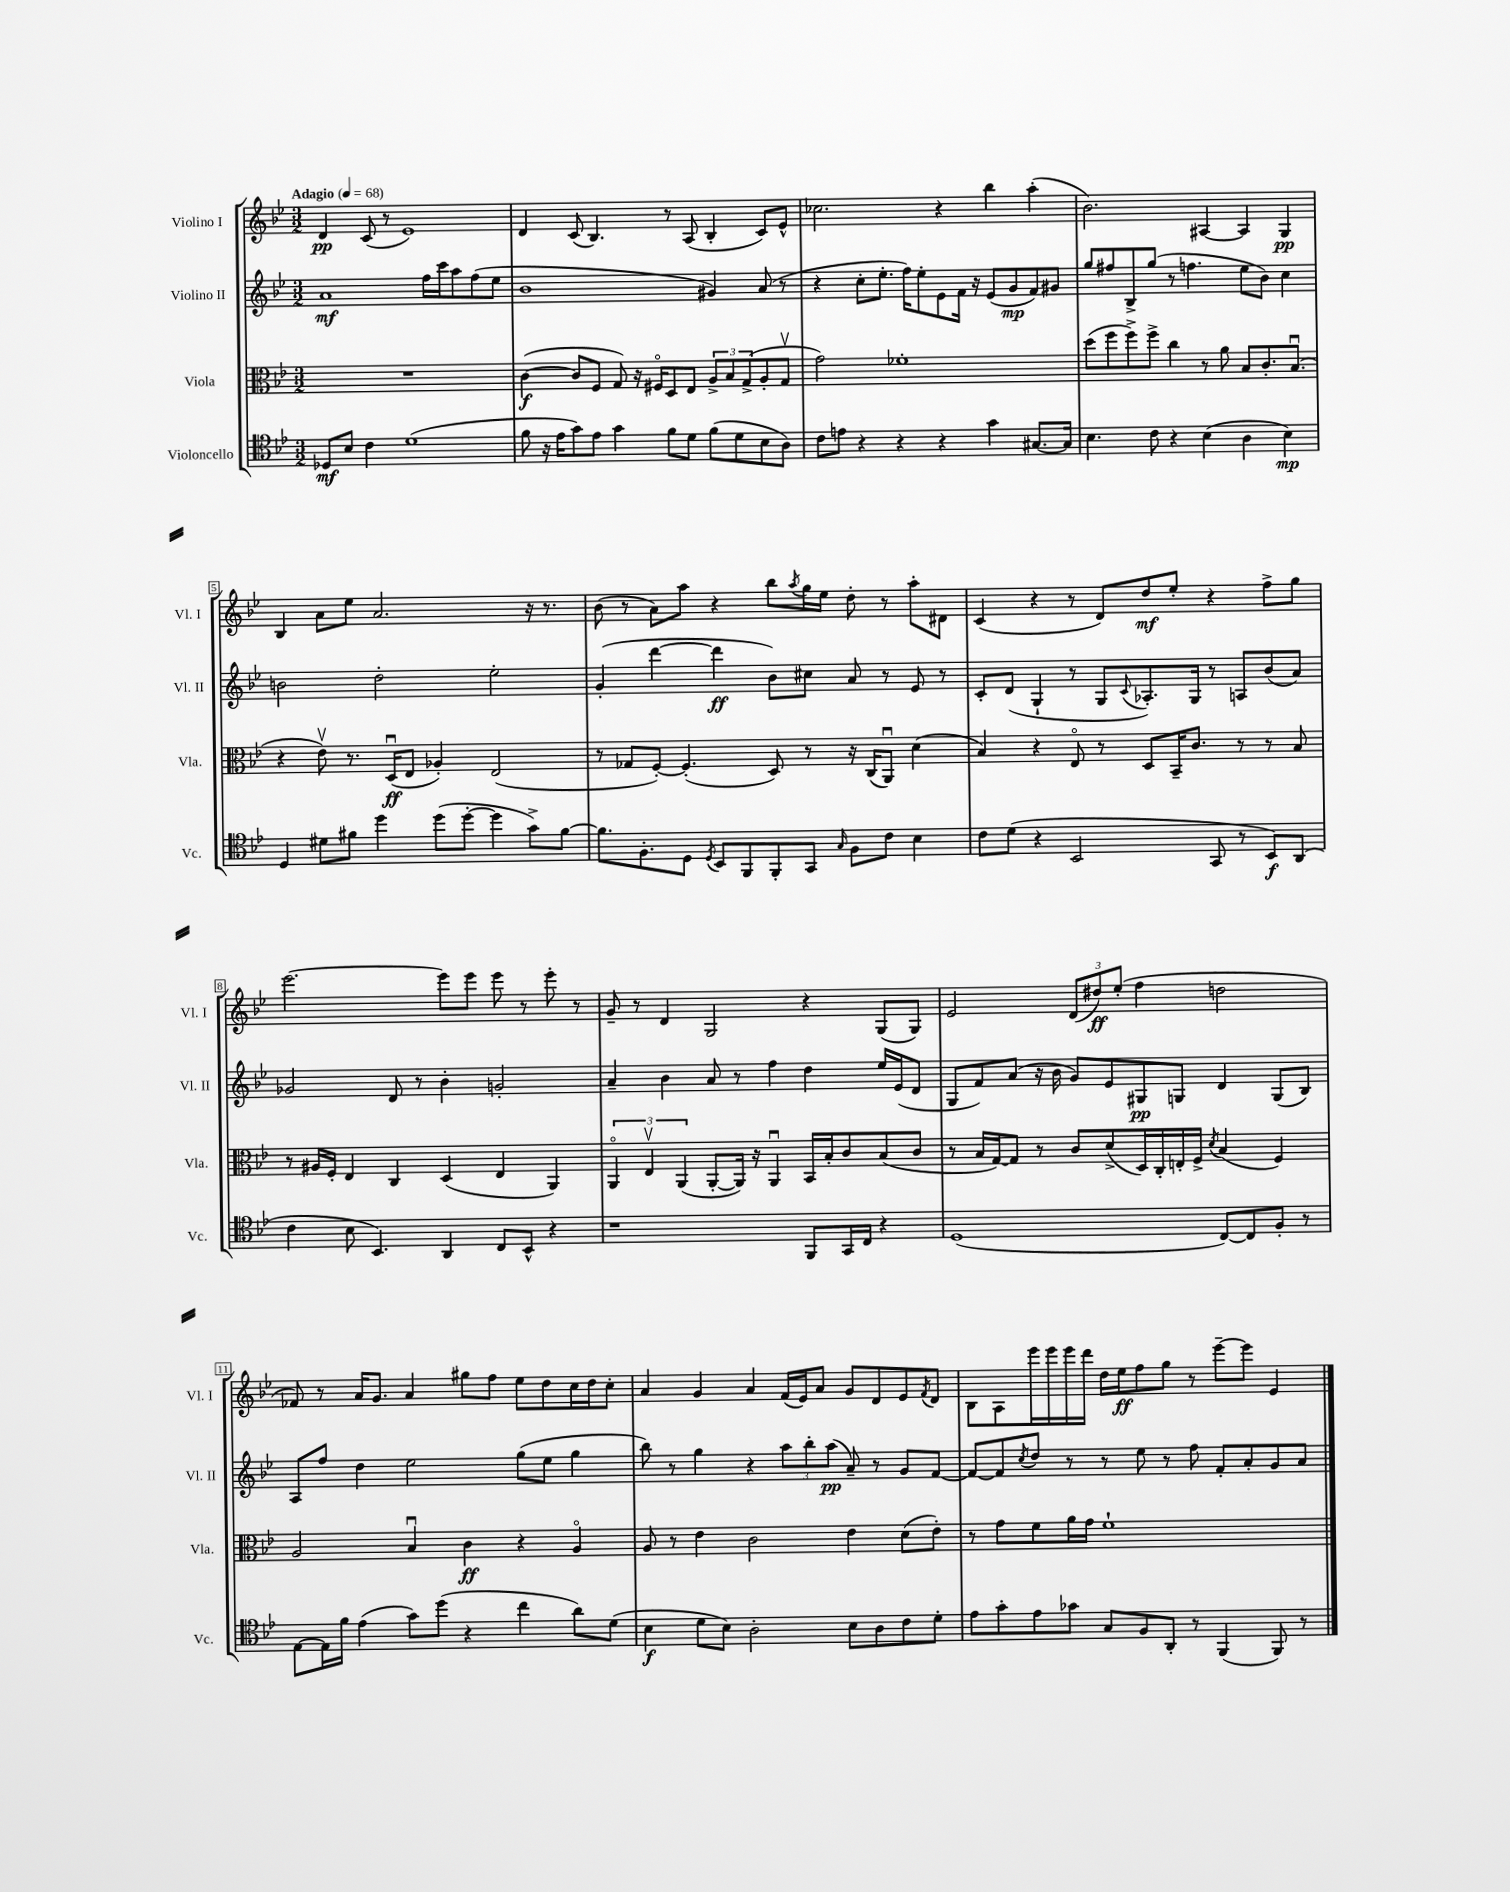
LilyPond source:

<<
\new StaffGroup <<
\new Staff = "s0" \with { instrumentName = "Violino I" shortInstrumentName = "Vl. I" } {
    \clef treble \key bes \major \numericTimeSignature \time 3/2 \tempo "Adagio" 4 = 68
    d'4\pp c'8( r8 ees'1) |
    d'4 c'8( bes4.) r8 a8( bes4-. c'8) ees'8-^ |
    ces''2. r4 bes''4 a''4-.( |
    bes'2.) ais4~ ais4 g4\pp |
    bes4 a'8 ees''8 a'2. r16 r8. |
    bes'8( r8 a'8) a''8 r4 bes''8 \acciaccatura { a''8 } g''16 ees''16 d''8-. r8 a''8-. dis'8 |
    c'4( r4 r8 d'8) d''8\mf ees''8-. r4 f''8-> g''8 |
    ees'''2.~ ees'''8 ees'''8 ees'''8 r8 ees'''8-. r8 |
    g'8-- r8 d'4 g2 r4 g8( g8) |
    ees'2 \tuplet 3/2 { d'8( dis''8\ff) ees''8-.( } f''4 d''2 |
    fes'8) r8 a'16 g'8. a'4 gis''8 f''8 ees''8 d''8 c''16 d''16 c''8-. |
    a'4 g'4 a'4 f'16( ees'16) a'8 g'8 d'8 ees'8 \acciaccatura { f'8 } d'8 |
    bes8 a8 ees'''16 ees'''16 ees'''16 d'''16 d''16 ees''16\ff f''8 g''8 r8 ees'''8~-- ees'''8 ees'4 \bar "|." |
}
\new Staff = "s1" \with { instrumentName = "Violino II" shortInstrumentName = "Vl. II" } {
    \clef treble \key bes \major \numericTimeSignature \time 3/2
    a'1\mf f''16 c'''16 a''8 f''8( ees''8 |
    bes'1 gis'4) a'8( r8 |
    r4 c''8-. ees''8.-. f''16) ees''8-. ees'8 f'16 r16 ees'8( g'8\mp f'8) gis'8 |
    g''8 fis''8 bes8-> g''8( r8 f''4. ees''8 bes'8) c''4 |
    b'2 d''2-. ees''2-. |
    g'4-.( d'''4~ d'''4\ff bes'8) cis''8 a'8 r8 ees'8 r8 |
    c'8-. d'8( g4-! r8 g8 \appoggiatura { c'8 } aes8.-.) g16 r8 a8 bes'8( a'8) |
    ges'2 d'8 r8 bes'4-. g'2-. |
    a'4-- bes'4 a'8 r8 f''4 d''4 ees''16 ees'16( d'8 |
    g8 f'8) a'8( r16 bes'16 g'8) ees'8 gis8\pp g8 d'4 g8( bes8) |
    a8 f''8 d''4 ees''2 g''8( ees''8 g''4 |
    bes''8) r8 g''4 r4 \tuplet 3/2 { a''8 bes''8-. a''8\pp( } a'8--) r8 g'8 f'8~ |
    f'8~ f'8 \acciaccatura { c''8 } d''8 r8 r8 ees''8 r8 f''8 f'8-. a'8-. g'8 a'8 \bar "|." |
}
\new Staff = "s2" \with { instrumentName = "Viola" shortInstrumentName = "Vla." } {
    \clef alto \key bes \major \numericTimeSignature \time 3/2
    R1. |
    c'4~\f( c'8 f8 g8) r16 fis16\flageolet d8 ees8 \tuplet 3/2 { a8-> bes8 g8->( } a8-. g8\upbow |
    g'2) fes'1-. |
    d''8( f''8 f''8->) f''8-> c''4 r8 a'8 bes8 c'8.-. bes8.\downbow( |
    r4 ees'8\upbow) r8. d16\downbow\ff( ees8 aes4-.) ees2( |
    r8 ges8 f8~-.) f4.-.( d8) r8 r16 c16( a,8\downbow) d'4( |
    bes4) r4 ees8\flageolet r8 d8 bes,16-- c'8. r8 r8 bes8 |
    r8 ais16 f16-. ees4 c4 d4( ees4 a,4) |
    \tuplet 3/2 { a,4\flageolet ees4\upbow a,4( } a,8~-. a,16) r16 a,4\downbow bes,16 bes16-. c'8 bes8( c'8 |
    r8 bes16 g16~) g8 r8 c'8 d'8->( d16) c16-. e16-. f16-> \acciaccatura { d'8 } bes4( f4) |
    a2 bes4\downbow c'4\ff r4 a4\flageolet |
    a8 r8 ees'4 c'2 ees'4 d'8( ees'8-.) |
    r8 g'8 f'8 a'16 g'16 f'1-! \bar "|." |
}
\new Staff = "s3" \with { instrumentName = "Violoncello" shortInstrumentName = "Vc." } {
    \clef tenor \key bes \major \numericTimeSignature \time 3/2
    des8\mf bes8 c'4 d'1( |
    f'8 r16 ees'16 g'8) ees'8 g'4 f'8 d'8 f'8( d'8 bes8 a8) |
    c'8 e'8 r4 r4 r4 g'4 gis8.~ gis16 |
    bes4. c'8 r4 bes4( a4 bes4\mp) |
    d4 dis'8 fis'8 d''4 d''8( d''8~-. d''4 g'8->) fis'8~ |
    fis'8. f8.-. d8 \acciaccatura { d8 } bes,8 f,8 f,8-. g,8 \grace { g16 } f8 c'8 bes4 |
    c'8 d'8( r4 bes,2 g,8 r8 bes,8\f) a,8( |
    c'4 bes8 bes,4.) a,4 c8 bes,8-^ r4 |
    r1 f,8 g,16 c16 r4 |
    d1( c8~) c8 f8-. r8 |
    ees8~ ees16 f'16 ees'4( g'8) d''8( r4 c''4 a'8) d'8( |
    bes4\f d'8 bes8) a2-. bes8 a8 c'8 d'8-. |
    ees'8 g'8-. ees'8 ges'8 g8 f8 a,8-. r8 f,4( f,8) r8 \bar "|." |
}
>>
>>
\layout { \context { \Score \override BarNumber.stencil = #(make-stencil-boxer 0.1 0.3 ly:text-interface::print) } }
